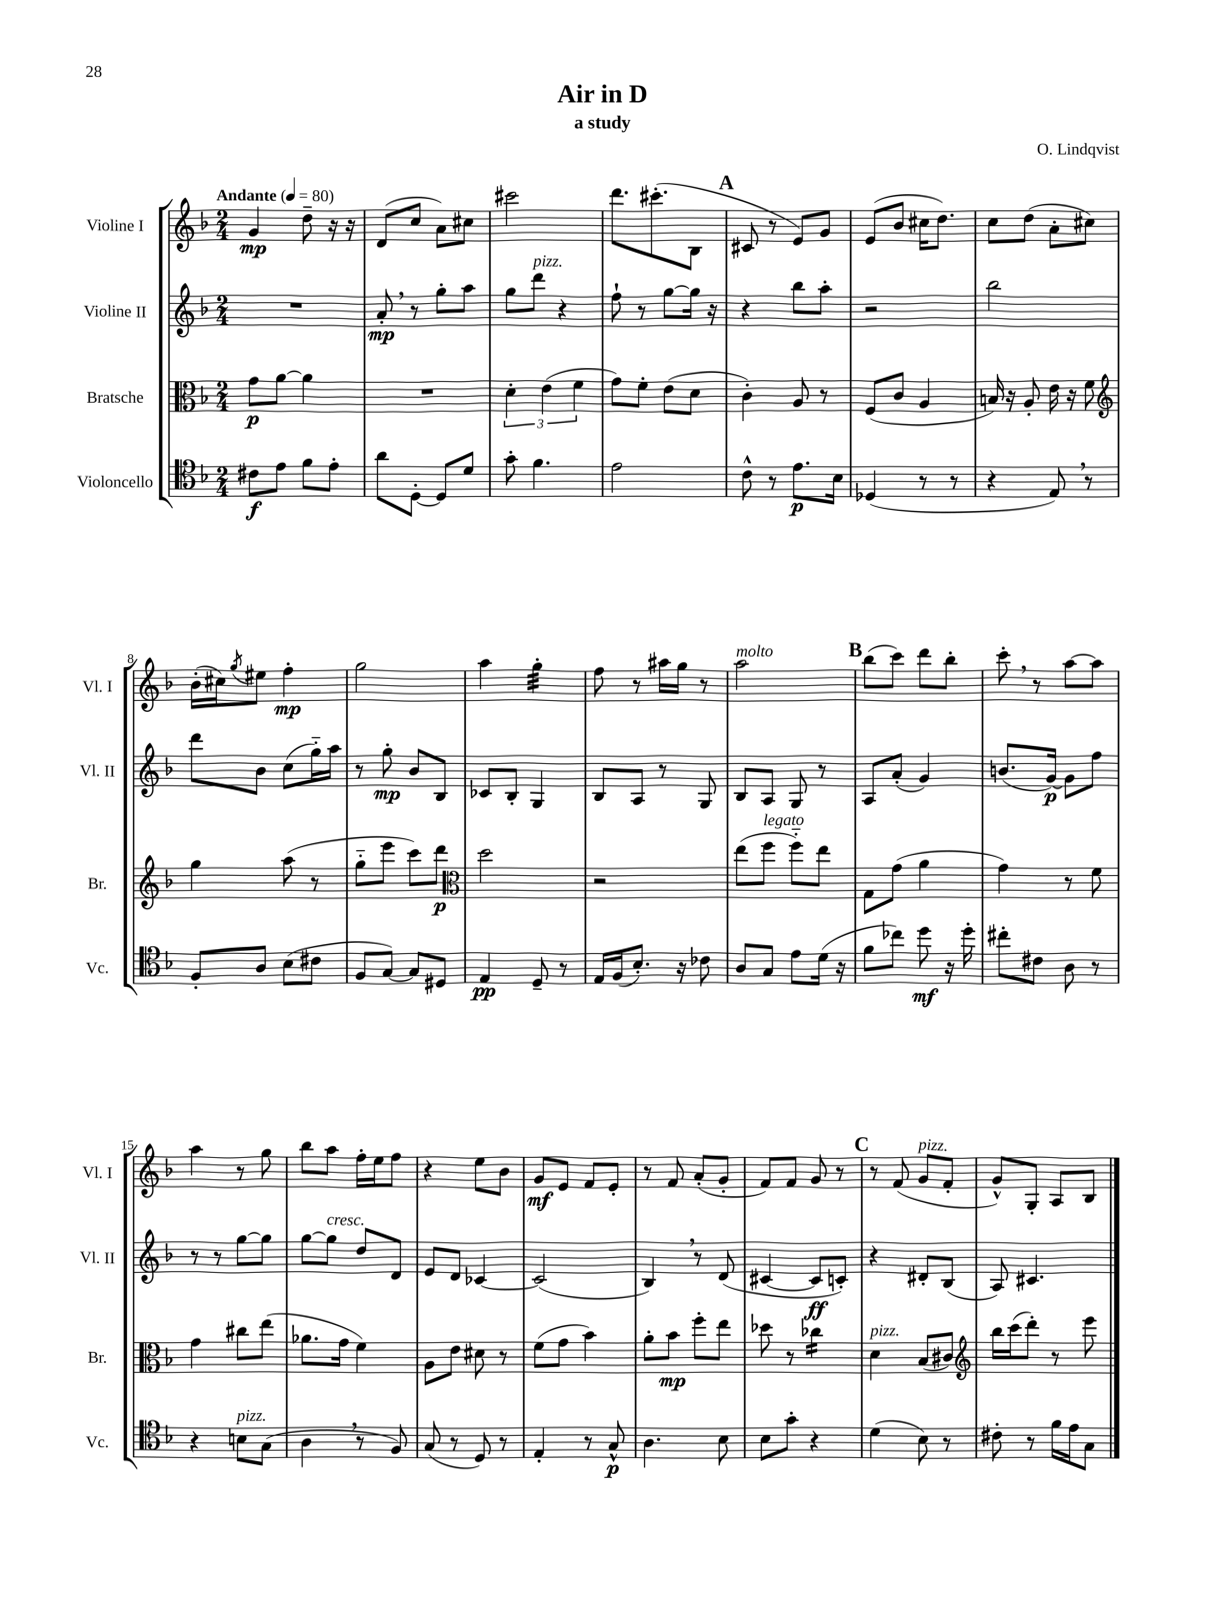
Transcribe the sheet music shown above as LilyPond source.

\header { title = "Air in D" composer = "O. Lindqvist" subtitle = "a study" }
<<
\new StaffGroup <<
\new Staff = "s0" \with { instrumentName = "Violine I" shortInstrumentName = "Vl. I" } {
    \clef treble \key f \major \numericTimeSignature \time 2/4 \tempo "Andante" 4 = 80
    g'4\mp d''8-- r16 r16 |
    d'8( c''8 a'8) cis''8 |
    cis'''2 |
    d'''8. cis'''8.-.( bes8 |
    \mark \markup { \bold "A" } cis'8 r8 e'8) g'8 |
    e'8( bes'8 cis''16 d''8.) |
    c''8 d''8( a'8-. cis''8) |
    bes'16-.( cis''16) \acciaccatura { g''8 } eis''8 f''4-.\mp |
    g''2 |
    a''4 g''4:32-. |
    f''8 r8 ais''16 g''16 r8 |
    a''2^\markup { \italic "molto" } |
    \mark \markup { \bold "B" } bes''8( c'''8) d'''8 bes''8-. |
    c'''8-. \breathe r8 a''8~ a''8 |
    a''4 r8 g''8 |
    bes''8 a''8 f''16-. e''16 f''8 |
    r4 e''8 bes'8 |
    g'8\mf e'8 f'8 e'8-. |
    r8 f'8 a'8-.( g'8-. |
    f'8) f'8 g'8 r8 |
    \mark \markup { \bold "C" } r8 f'8( g'8^\markup { \italic "pizz." } f'8-. |
    g'8-^) g8-. a8 bes8 \bar "|." |
}
\new Staff = "s1" \with { instrumentName = "Violine II" shortInstrumentName = "Vl. II" } {
    \clef treble \key f \major \numericTimeSignature \time 2/4
    R2 |
    a'8-.\mp \breathe r8 g''8-. a''8 |
    g''8 d'''8^\markup { \italic "pizz." } r4 |
    f''8-! r8 g''8~ g''16 r16 |
    \mark \markup { \bold "A" } r4 bes''8 a''8-. |
    r2 |
    bes''2 |
    d'''8 bes'8 c''8( g''16-_) a''16 |
    r8 g''8-.\mp bes'8 bes8 |
    ces'8 bes8-. g4 |
    bes8 a8 r8 g8 |
    bes8 a8 g8 r8 |
    \mark \markup { \bold "B" } a8 a'8-.( g'4) |
    b'8.( g'16~\p) g'8 f''8 |
    r8 r8 g''8~ g''8 |
    g''8~ g''8^\markup { \italic "cresc." } d''8 d'8 |
    e'8 d'8 ces'4~ |
    ces'2( |
    bes4) \breathe r8 d'8( |
    cis'4~ cis'8\ff c'8-.) |
    \mark \markup { \bold "C" } r4 dis'8-. bes8( |
    a8) cis'4. \bar "|." |
}
\new Staff = "s2" \with { instrumentName = "Bratsche" shortInstrumentName = "Br." } {
    \clef alto \key f \major \numericTimeSignature \time 2/4
    g'8\p a'8~ a'4 |
    R2 |
    \tuplet 3/2 { d'4-. e'4( f'4 } |
    g'8) f'8-. e'8( d'8 |
    \mark \markup { \bold "A" } c'4-.) a8 r8 |
    f8( c'8 a4 |
    b16) r16 a8-. e'16 r16 f'8 |
    \clef treble g''4 a''8( r8 |
    g''8-_ e'''8 c'''8) d'''8\p |
    \clef alto d''2 |
    r2 |
    e''8( f''8^\markup { \italic "legato" } f''8-_) e''8 |
    \mark \markup { \bold "B" } g8 g'8( a'4 |
    g'4) r8 f'8 |
    g'4 cis''8 e''8( |
    aes'8. g'16 f'4) |
    a8 e'8 dis'8 r8 |
    f'8( g'8 bes'4) |
    a'8-. bes'8\mp f''8-. e''8 |
    des''8 r8 ces''4:16 |
    \mark \markup { \bold "C" } d'4^\markup { \italic "pizz." } bes8( cis'8) |
    \clef treble bes''16 c'''16( d'''8-.) r8 e'''8 \bar "|." |
}
\new Staff = "s3" \with { instrumentName = "Violoncello" shortInstrumentName = "Vc." } {
    \clef tenor \key f \major \numericTimeSignature \time 2/4
    cis'8\f e'8 f'8 e'8-. |
    a'8 d8~-. d8 d'8 |
    g'8-. f'4. |
    e'2 |
    \mark \markup { \bold "A" } c'8-^ r8 e'8.\p bes16 |
    des4( r8 r8 |
    r4 e8) \breathe r8 |
    f8-. a8 bes8( cis'8 |
    f8 g8~) g8 dis8 |
    e4\pp d8-- r8 |
    e16 f16( bes8.-.) r16 ces'8 |
    a8 g8 e'8 d'16( r16 |
    \mark \markup { \bold "B" } f'8 ces''8) d''8\mf r16 d''16-. |
    cis''8-. cis'8 a8 r8 |
    r4 b8^\markup { \italic "pizz." } g8( |
    a4 \breathe r8 f8) |
    g8( r8 d8) r8 |
    e4-. r8 g8-^\p |
    a4. bes8 |
    bes8 g'8-. r4 |
    \mark \markup { \bold "C" } d'4( bes8) r8 |
    cis'8-. r8 f'16 e'16 g8 \bar "|." |
}
>>
>>
